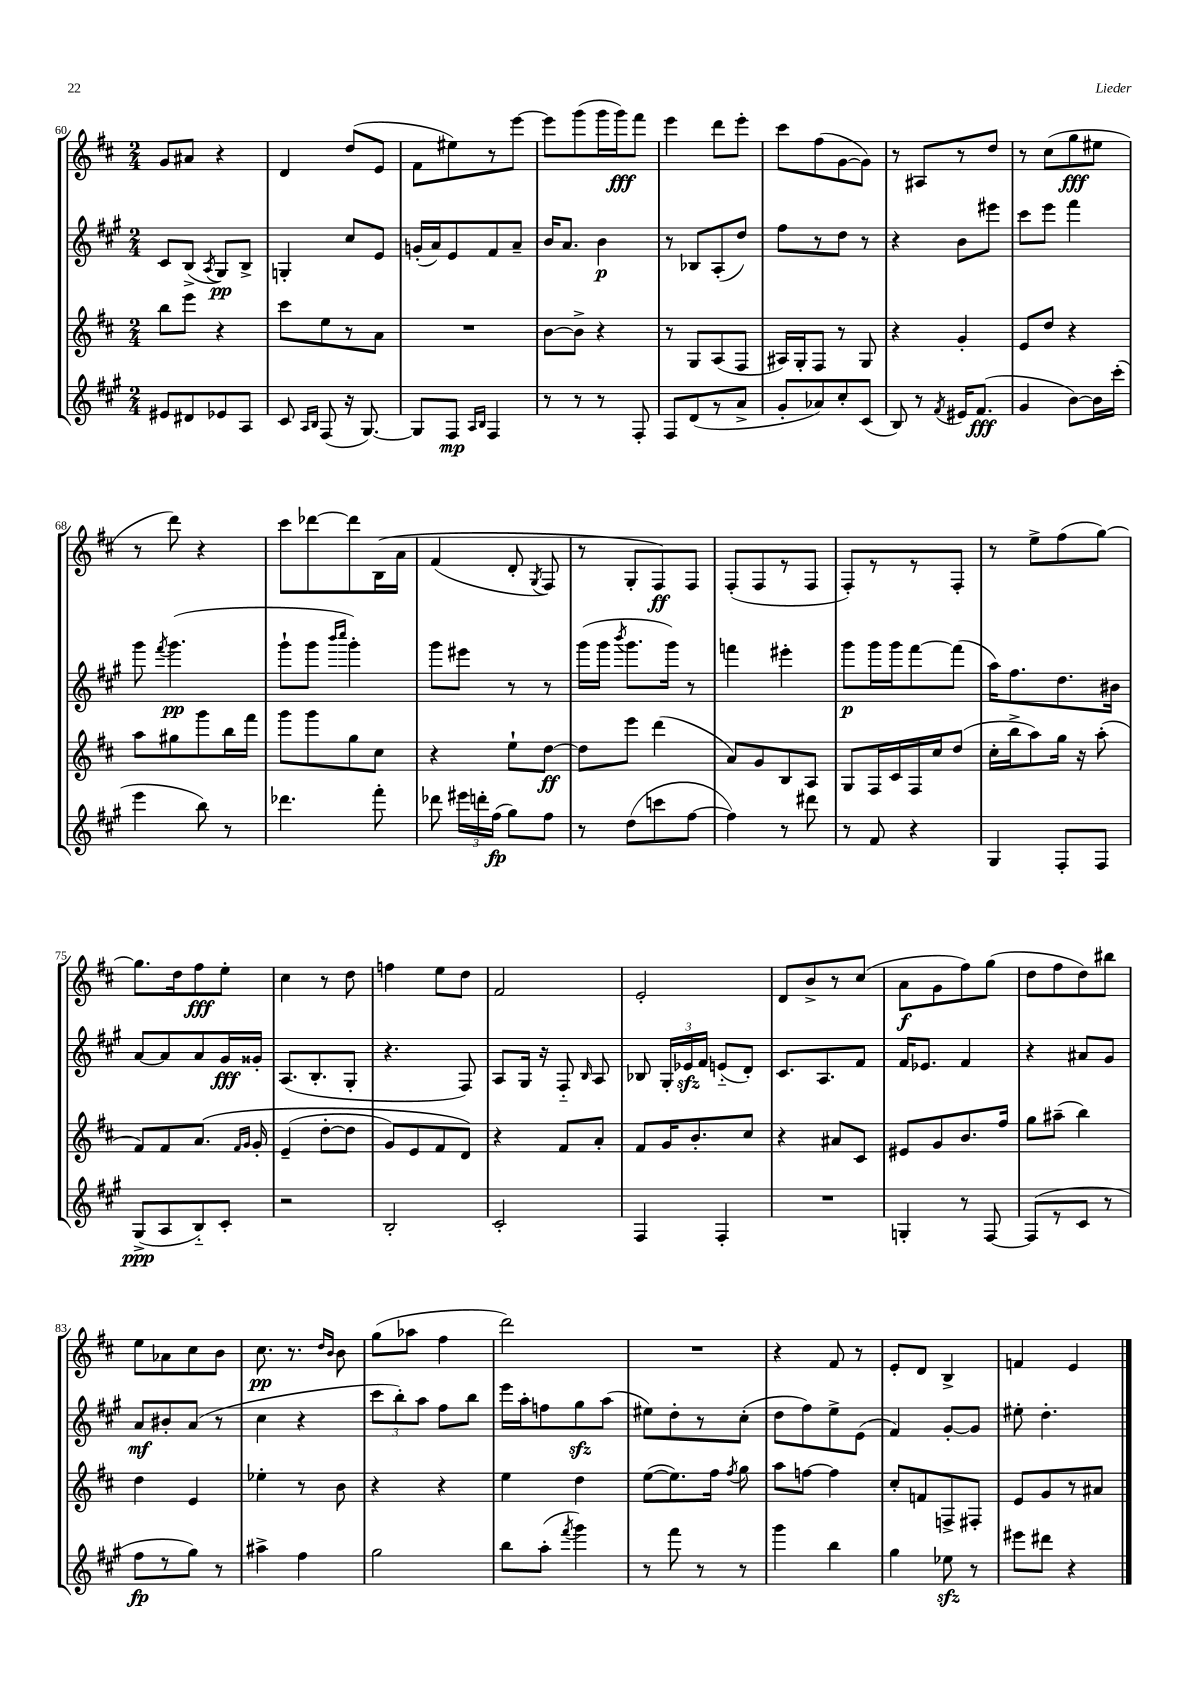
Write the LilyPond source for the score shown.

<<
\new StaffGroup <<
\new Staff = "s0" {
    \clef treble \key d \major \numericTimeSignature \time 2/4
    \autoBeamOff g'8[ ais'8] r4 |
    d'4 d''8[( e'8] |
    fis'8[ eis''8) r8 e'''8]~ |
    e'''8[ g'''8( g'''16 g'''16\fff) fis'''8] |
    e'''4 d'''8[ e'''8]-. |
    cis'''8[ fis''8( g'8~ g'8]) |
    r8 ais8[ r8 d''8] |
    r8 cis''8[( g''8\fff eis''8] |
    r8 d'''8) r4 |
    cis'''8[ des'''8~ des'''8 b16\( a'16] |
    fis'4( d'8-. \acciaccatura { g8 } fis8) |
    r8 g8[-. fis8\ff\) fis8] |
    fis8[-.( fis8 r8 fis8] |
    fis8[-.) r8 r8 fis8]-. |
    r8 e''8[-> fis''8( g''8]~) |
    g''8.[ d''16 fis''8\fff e''8]-. |
    cis''4 r8 d''8 |
    f''4 e''8[ d''8] |
    fis'2 |
    e'2-. |
    d'8[ b'8-> r8 cis''8]( |
    a'8[\f g'8 fis''8) g''8]( |
    d''8[ fis''8 d''8) bis''8] |
    e''8[ aes'8 cis''8 b'8] |
    cis''8.\pp r8. \grace { d''16[ b'16] } b'8 |
    g''8[( aes''8] fis''4 |
    d'''2) |
    R2 |
    r4 fis'8 r8 |
    e'8[-. d'8] b4-> |
    f'4 e'4 \bar "|." |
}
\new Staff = "s1" {
    \clef treble \key a \major \numericTimeSignature \time 2/4
    \autoBeamOff cis'8[ b8]->( \acciaccatura { a8 } gis8[\pp) b8]-> |
    g4-. cis''8[ e'8] |
    g'16[-.( a'16) e'8 fis'8 a'8]-- |
    b'16[ a'8.] b'4\p |
    r8 bes8[ a8-.( d''8]) |
    fis''8[ r8 d''8] r8 |
    r4 b'8[ eis'''8] |
    cis'''8[ e'''8] fis'''4 |
    gis'''8 \acciaccatura { fis'''8 } gis'''4.\pp( |
    gis'''8[-! gis'''8] \grace { b'''16[ cis''''16] } gis'''4-.) |
    gis'''8[ eis'''8] r8 r8 |
    gis'''16[( gis'''16] \acciaccatura { b'''8 } gis'''8.[ gis'''16]) r8 |
    f'''4 eis'''4-. |
    gis'''8[\p gis'''16 gis'''16 fis'''8~ fis'''8]( |
    a''16[) fis''8. d''8. bis'16] |
    a'8[~ a'8 a'8 gis'16\fff gisis'16]-. |
    a8.[( b8.-. gis8]-. |
    r4. fis8) |
    a8[ gis16] r16 fis8-_ \grace { b16 } a8 |
    bes8 \tuplet 3/2 { gis16[-. ees'16\sfz fis'16] } e'8[-_( d'8]-.) |
    cis'8.[ a8. fis'8] |
    fis'16[ ees'8.] fis'4 |
    r4 ais'8[ gis'8] |
    a'8[\mf bis'8-. a'8]( r8 |
    cis''4 r4 |
    \tuplet 3/2 { cis'''8[ b''8-.) a''8] } fis''8[ b''8] |
    e'''16[ a''16-. f''8 gis''8\sfz a''8]( |
    eis''8[) d''8-. r8 cis''8]-.( |
    d''8[ fis''8) e''8-> e'8]( |
    fis'4) gis'8[~-. gis'8] |
    eis''8-. d''4.-. \bar "|." |
}
\new Staff = "s2" {
    \clef treble \key d \major \numericTimeSignature \time 2/4
    \autoBeamOff b''8[ e'''8] r4 |
    cis'''8[ e''8 r8 a'8] |
    R2 |
    b'8[~ b'8]-> r4 |
    r8 g8[ a8( fis8] |
    ais16[) g16-. fis8] r8 g8 |
    r4 g'4-. |
    e'8[ d''8] r4 |
    a''8[ gis''8 g'''8 b''16 fis'''16] |
    g'''8[ g'''8 g''8 cis''8] |
    r4 e''8[-! d''8]~\ff |
    d''8[ e'''8] d'''4( |
    a'8[) g'8 b8 a8] |
    g8[ fis16 cis'16 fis16 cis''16 d''8]( |
    cis''16[-. b''16-> a''8) g''16] r16 a''8-.( |
    fis'8[) fis'8 a'8.]\( \grace { fis'16[ g'16] } g'16-. |
    e'4--( d''8[~-. d''8] |
    g'8[) e'8 fis'8 d'8]\) |
    r4 fis'8[ a'8]-. |
    fis'8[ g'16 b'8.-. cis''8] |
    r4 ais'8[ cis'8] |
    eis'8[ g'8 b'8. fis''16] |
    g''8[ ais''8]--( b''4) |
    d''4 e'4 |
    ees''4-. r8 b'8 |
    r4 r4 |
    e''4 d''4 |
    e''8[~( e''8.) fis''16] \acciaccatura { fis''8 } g''8 |
    a''8[ f''8]~ f''4 |
    cis''8[-. f'8 f8-> fis8]-. |
    e'8[ g'8 r8 ais'8] \bar "|." |
}
\new Staff = "s3" {
    \clef treble \key a \major \numericTimeSignature \time 2/4
    \autoBeamOff eis'8[ dis'8 ees'8 a8] |
    cis'8 \grace { a16[ b16] } fis8( r16 gis8.~) |
    gis8[ fis8]\mp \grace { a16[ b16] } fis4 |
    r8 r8 r8 fis8-. |
    fis8[ d'8( r8 a'8]-> |
    gis'8[-. aes'8) cis''8-. cis'8]( |
    b8) r8 \acciaccatura { fis'8 } eis'16[ fis'8.]\fff( |
    gis'4 b'8[~) b'16 cis'''16]-.( |
    e'''4 b''8) r8 |
    des'''4. fis'''8-. |
    des'''8 \tuplet 3/2 { eis'''16[ d'''16-. fis''16]\fp( } gis''8[) fis''8] |
    r8 d''8[( c'''8 fis''8]~ |
    fis''4) r8 dis'''8 |
    r8 fis'8 r4 |
    gis4 fis8[-. fis8] |
    gis8[->\ppp( a8 b8-_) cis'8]-. |
    r2 |
    b2-. |
    cis'2-. |
    fis4 fis4-. |
    R2 |
    g4-. r8 fis8~ |
    fis8[( r8 cis'8] r8 |
    fis''8[\fp r8 gis''8]) r8 |
    ais''4-> fis''4 |
    gis''2 |
    b''8[ a''8]-.( \acciaccatura { fis'''8 } gis'''4) |
    r8 fis'''8 r8 r8 |
    gis'''4 b''4 |
    gis''4 ees''8\sfz r8 |
    eis'''8[ dis'''8] r4 \bar "|." |
}
>>
>>
\layout { \context { \Score currentBarNumber = #60 } }
